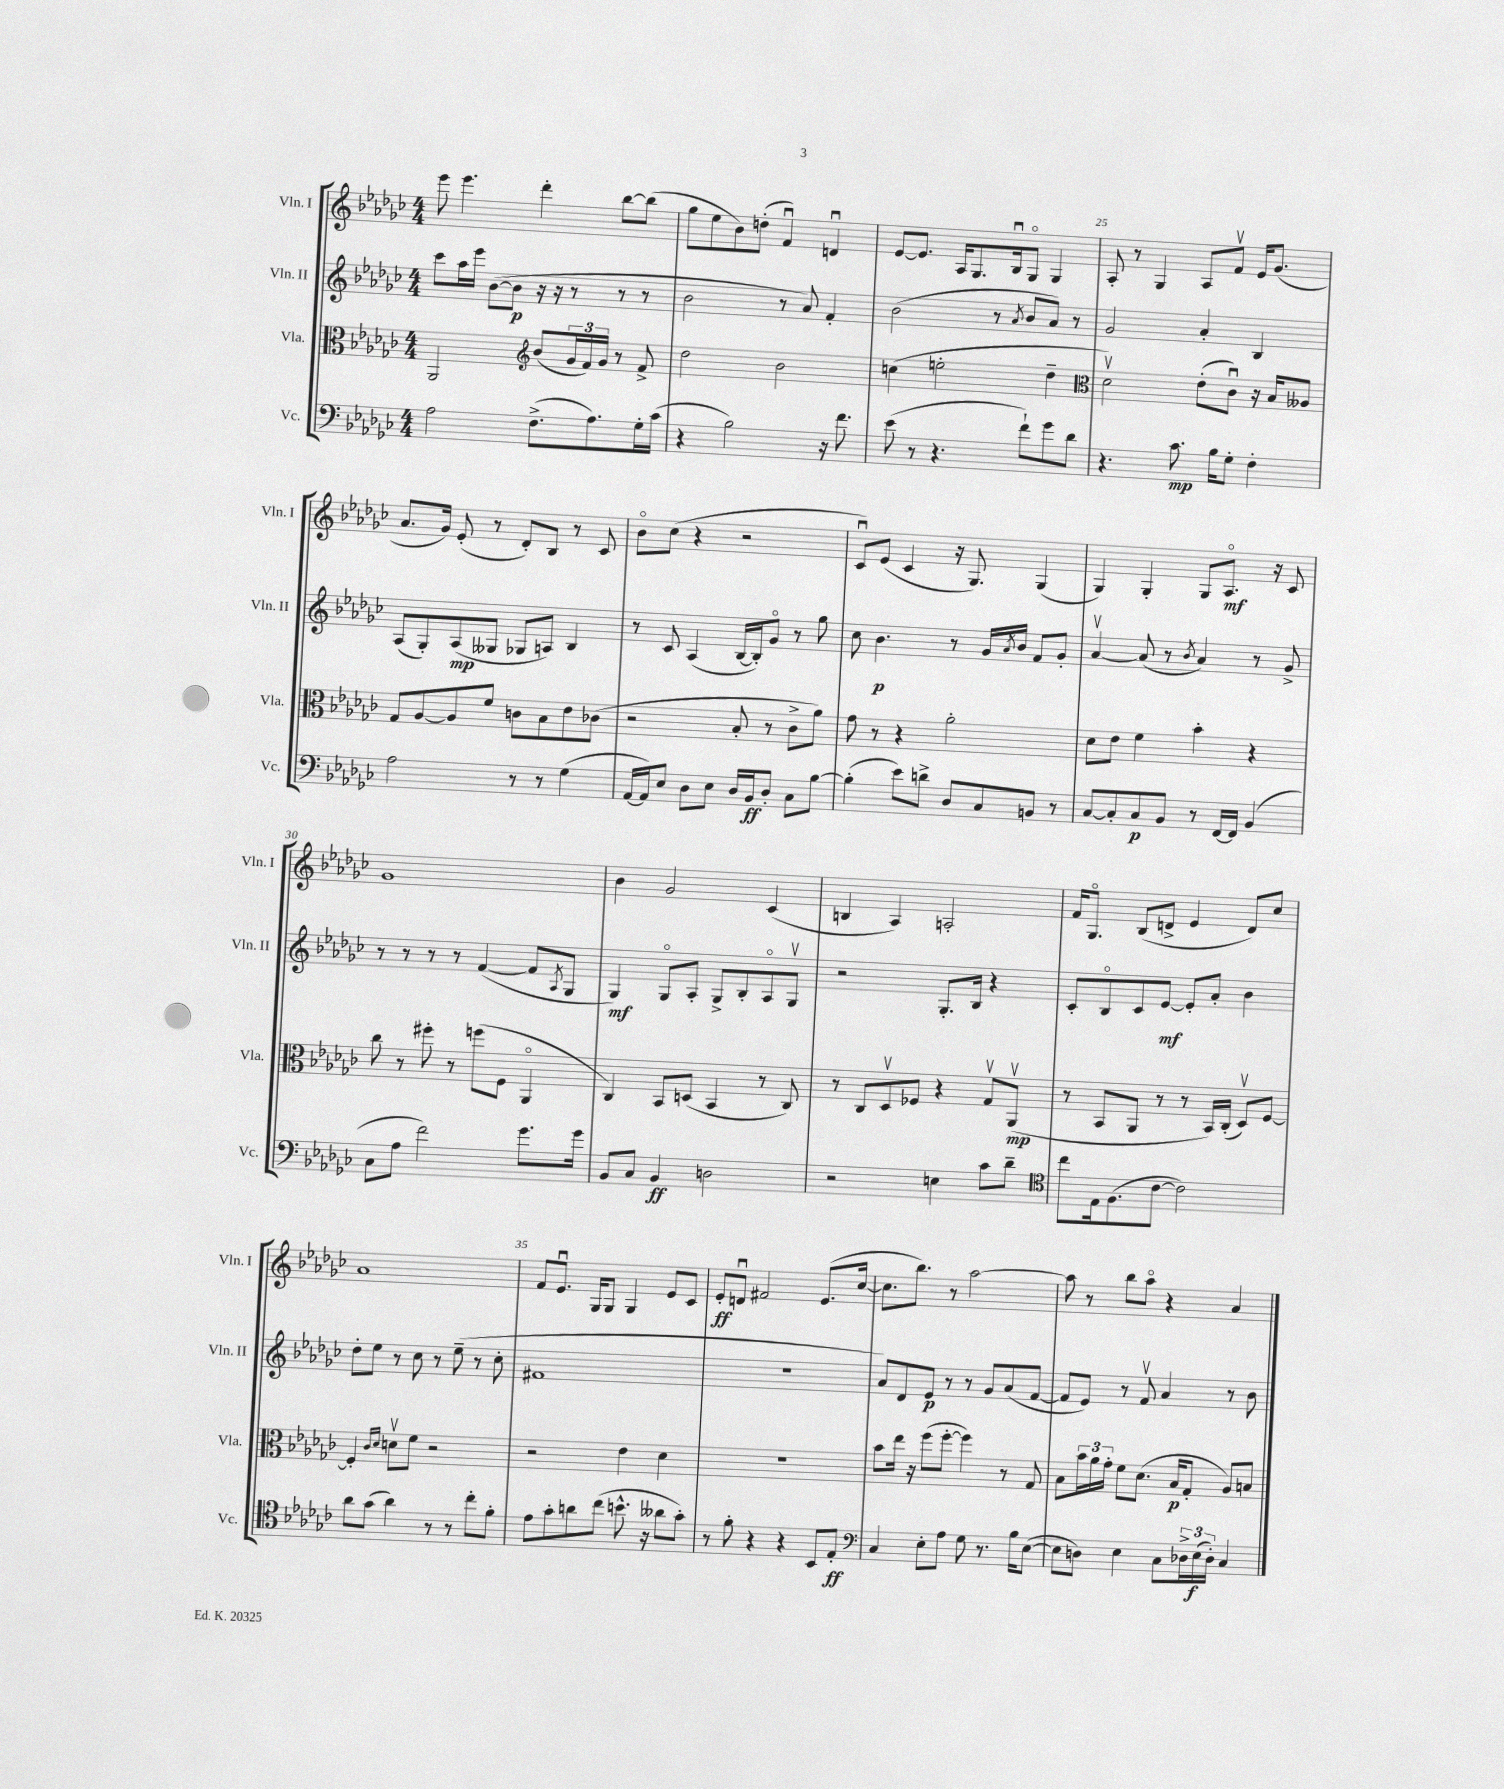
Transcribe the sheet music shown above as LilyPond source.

<<
\new StaffGroup <<
\new Staff = "s0" \with { instrumentName = "Vln. I" shortInstrumentName = "Vln. I" } {
    \clef treble \key ges \major \numericTimeSignature \time 4/4
    ees'''8 ees'''4. des'''4-. bes''8~ bes''8( |
    ges''8 ees''8 bes'8) d''8-.( f'4\downbow) d'4\downbow |
    ees'8~ ees'8. aes16 ges8. bes16\downbow ges8\flageolet ges4 |
    aes8-. r8 ges4 aes8 f'8\upbow ees'16 ges'8.( |
    aes'8. ges'16) ees'8-.( r8 des'8-.) bes8 r8 ces'8 |
    bes'8\flageolet ces''8( r4 r2 |
    ces'8\downbow) ees'8( ces'4 r16 ges8.) ges4( |
    ges4) ges4-. ges8 aes8.\flageolet\mf r16 ces'8 |
    ges'1 |
    bes'4 ges'2 ces'4( |
    b4 aes4) a2-. |
    f'16 ges8.\flageolet bes8( d'8-> ees'4 d'8) ces''8 |
    aes'1 |
    f'8 ees'8.\downbow ges16 ges8 ges4 ees'8 ces'8 |
    ees'8-.\ff d'8\downbow fis'2 ees'8.( ces''16~ |
    ces''8. bes''8.) r8 aes''2~ |
    aes''8 r8 bes''8 aes''8\flageolet r4 aes'4 \bar "|." |
}
\new Staff = "s1" \with { instrumentName = "Vln. II" shortInstrumentName = "Vln. II" } {
    \clef treble \key ges \major \numericTimeSignature \time 4/4
    ces'''8 aes''16 ees'''16 bes'8~( bes'8\p r16 r16 r8 r8 r8 |
    bes'2 r8 aes'8) f'4-. |
    bes'2( r8 \acciaccatura { aes'8 } bes'8 aes'8) r8 |
    ges'2 aes'4-. bes4 |
    aes8( ges8-.) aes8\mp( geses8 ges8 a8) bes4 |
    r8 ces'8 aes4( bes16~ bes16-.) ges'8\flageolet r8 ges''8 |
    ces''8 bes'4.\p r8 ges'16 \acciaccatura { aes'8 } bes'16 f'8 ges'8-. |
    aes'4~\upbow aes'8( r8 \acciaccatura { bes'8 } aes'4) r8 ges'8-> |
    r8 r8 r8 r8 f'4~( f'8 \acciaccatura { aes8 } ges8 |
    ges4\mf) ges8\flageolet aes8-. ges8-> bes8-. aes8\flageolet ges8\upbow |
    r2 ges8.-. bes16 r4 |
    ces'8-. bes8\flageolet ces'8 ees'8~\mf ees'8-. aes'8-. bes'4 |
    des''8-. ees''8 r8 ces''8 r8 ees''8--( r8 ces''8-. |
    fis'1 |
    R1 |
    aes'8) des'8 ees'8\p r8 r8 ges'8 aes'8( f'8~ |
    f'8 ees'8) r8 f'8\upbow aes'4 r8 bes'8 \bar "|." |
}
\new Staff = "s2" \with { instrumentName = "Vla." shortInstrumentName = "Vla." } {
    \clef alto \key ges \major \numericTimeSignature \time 4/4
    aes,2 \clef treble bes'8( \tuplet 3/2 { ges'16 f'16) ges'16 } r8 f'8-> |
    des''2 bes'2 |
    c''4( e''2-. des''4-- |
    \clef alto des'2\upbow) ees'8-.( ces'8\downbow) r16 bes16 aeses8 |
    ges8 aes8~ aes8 f'8 c'8 bes8 ees'8 ces'8( |
    r2 bes8-. r8 ces'8-> aes'8) |
    ges'8 r8 r4 aes'2-. |
    des'8 ees'8 f'4 bes'4-. r4 |
    ces''8 r8 fis''8-. r8 f''8( f8 aes,4\flageolet |
    ces4) bes,8 d8( bes,4 r8 ces8) |
    r8 ces8 des8\upbow fes8 r4 ges8\upbow aes,8\upbow\mp( |
    r8 bes,8 aes,8 r8 r8 bes,16) ces16-.( des8\upbow) f8~ |
    f4-. \grace { ces'16 des'16 } d'8\upbow f'8 r2 |
    r2 ees'4 des'4 |
    R1 |
    bes'8 ees''16 r16 f''8( f''8~-. f''4) r8 ges8 |
    bes8 \tuplet 3/2 { bes'16 aes'16 ges'16-. } f'8 des'8.( bes16\p ges8-. aes8) b8 \bar "|." |
}
\new Staff = "s3" \with { instrumentName = "Vc." shortInstrumentName = "Vc." } {
    \clef bass \key ges \major \numericTimeSignature \time 4/4
    aes2 f8.->( aes8.) ges16-. ces'16( |
    r4 bes2) r16 f'8. |
    ees'8( r8 r4. f'8-!) ges'8 des'8 |
    r4. ces'8.\mp bes16 ges8-. f4-. |
    aes2 r8 r8 ges4( |
    aes,16~ aes,16) ees8 des8 ees8 des16 bes,16\ff des8-. ces8 bes8~ |
    bes4-.( ees'8) d'8-> des8 ces8 b,8 r8 |
    ces8~ ces8-. ces8\p bes,8 r8 f,16~ f,16 bes,4( |
    ces8 aes8 f'2) ges'8. ges'16 |
    bes,8 ces8 bes,4\ff d2 |
    r2 e4 ces'8 des'8-- |
    \clef tenor ces''8 ees16 f8.( ces'8~ ces'2) |
    aes'8 ges'8( aes'4) r8 r8 ces''8-. f'8-. |
    ees'8 ges'8-. a'8 ces''8( b'8.-^ r16 aeses'8 ges'8-.) |
    r8 f'8-. r4 r4 bes,8 ees8-.\ff |
    \clef bass ces4 ees8-. aes8 ges8 r8. bes16 ees8~( |
    ees8 d8) ees4 ces8 \tuplet 3/2 { des16-> ees16\f( des16-.) } ces4 \bar "|." |
}
>>
>>
\layout { \context { \Score currentBarNumber = #22 \override BarNumber.break-visibility = ##(#f #t #t) barNumberVisibility = #(every-nth-bar-number-visible 5) } }
